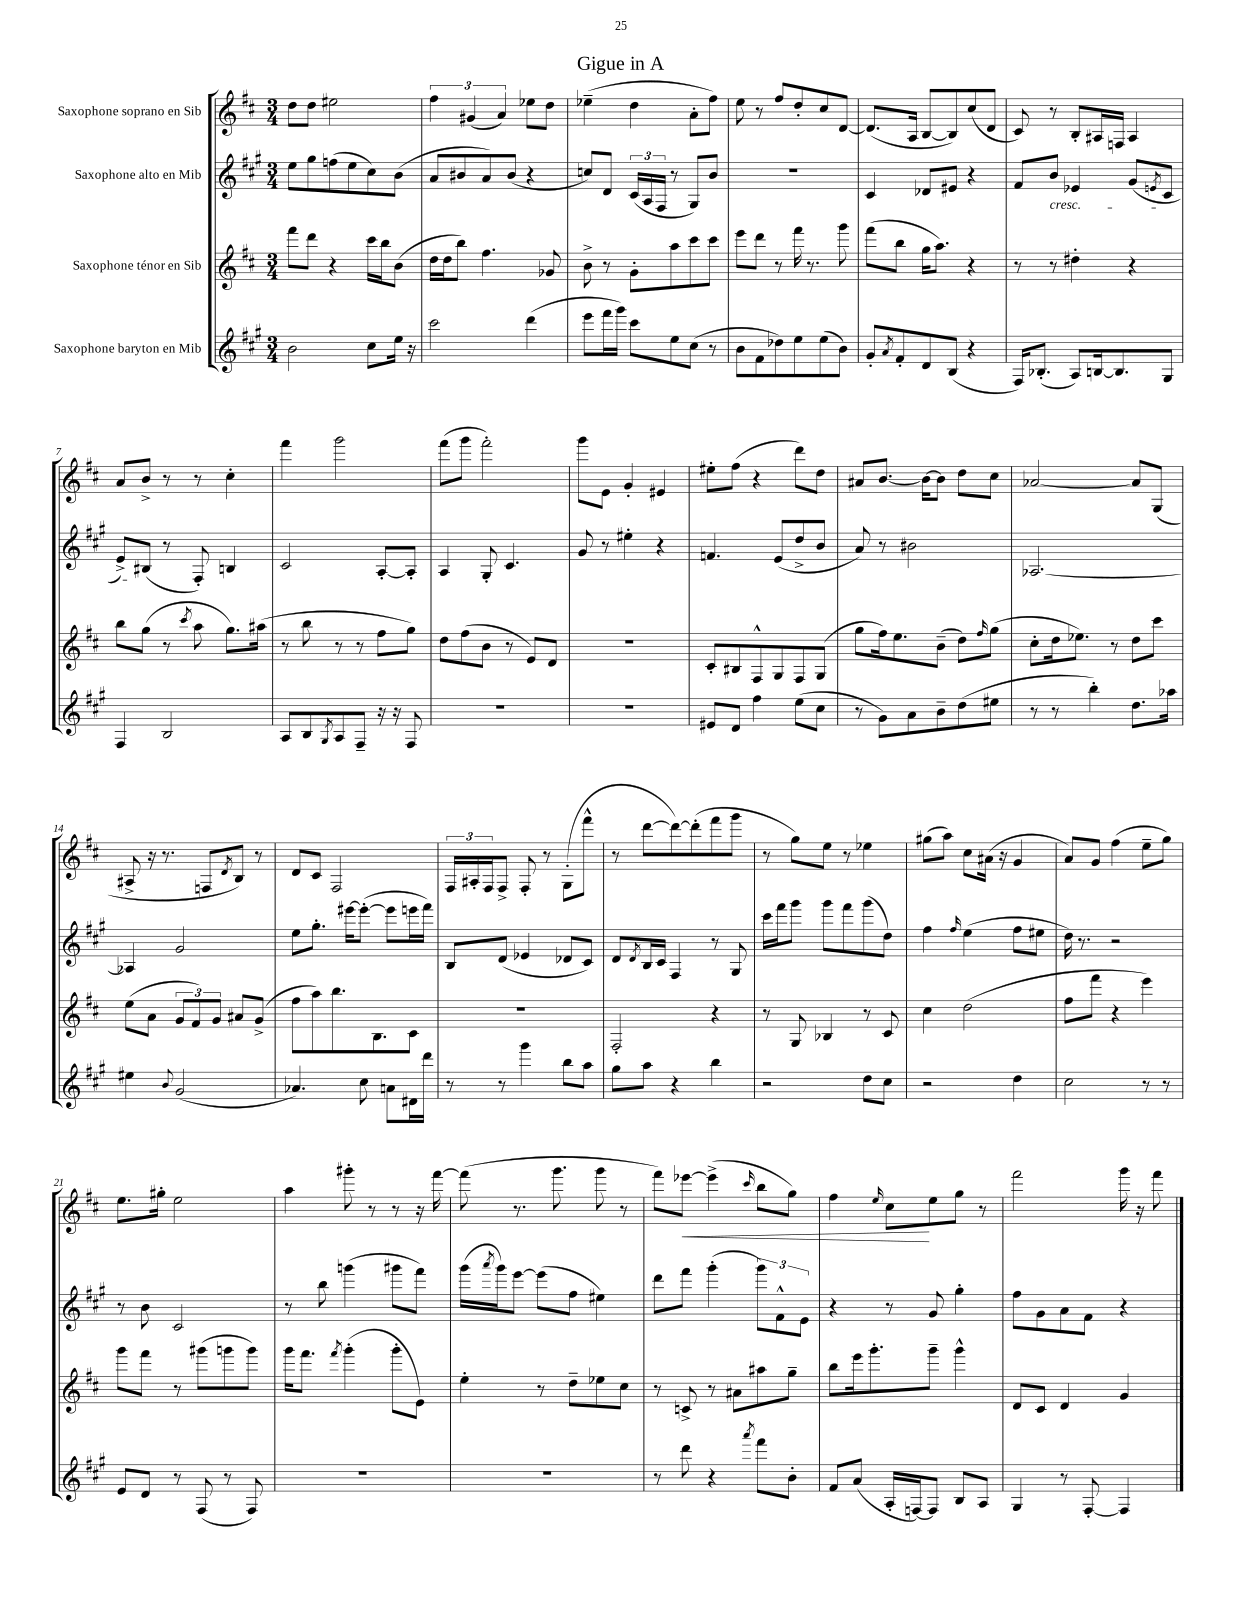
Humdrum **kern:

**kern	**kern	**kern	**kern
*staff4	*staff3	*staff2	*staff1
*clefG2	*clefG2	*clefG2	*clefG2
*k[f#c#g#]	*k[f#c#]	*k[f#c#g#]	*k[f#c#]
*M3/4	*M3/4	*M3/4	*M3/4
2b\	8fff#\L	8ee\L	8dd\L
.	8ddd\J	8gg#\	8dd\J
.	4r	(8ff\	2ee#\
.	.	8ee\	.
8cc#\L	16ccc#\LL	8cc#\)	.
.	16bb\J	.	.
16ee\Jk	(8b\J	(8b\J	.
16r	.	.	.
=	=	=	=
2ccc#\	16dd\LL	8a/L	6ff#\
.	16dd\J	.	.
.	8bb\J)	8b#/	.
.	.	.	(6g#/
.	4.ff#\	8a/)	.
.	.	.	6a/)
.	.	(8b#/J	.
(4ddd\	.	4r	8ee-\L
.	8g-/	.	8dd\J
=	=	=	=
8eee\L	8b^\	8cc/L)	(4ee-~\
16fff#\L	8r	8d/J	.
16ggg#\JJ)	.	.	.
8ccc#\L	8g'\L	(24c#/LL	4dd\
.	.	24A/	.
.	.	24F#/JJ	.
8ee\	8aa\	8r	.
(8cc#\J	8ccc#\	8G#/L)	8a'\L
8r	8ccc#\J	8b/J	8ff#\J)
=	=	=	=
8b\L	8eee\L	2.r	8ee\
8f#\	8ddd\J	.	8r
8dd-\)	8r	.	8ff#/L
8ee\	16fff#\	.	8dd'/
.	8.r	.	.
(8ee\	.	.	8cc#/
8b\J)	8ggg\	.	[8d/J
=	=	=	=
8g#'/L	(8fff#\L	4c#/	(8.d/]L
8qa/	.	.	.
8f#'/	8bb\J	.	.
.	.	.	16A/Jk
8d/	16gg\LK	8d-/L	[8B/L
.	8.aa\J)	.	.
(8B/J	.	8e#/J	8B/])
4r	4r	4r	(8cc#/
.	.	.	8d/J
=	=	=	=
16F#/LK)	8r	8f#/L	8c#/)
(8.B-'/J	.	.	.
.	8r	8b/J	8r
8A/L)	4dd#'\	4e-/	8B'/L
[16B/k	.	.	16A#/L
8.B/]	.	.	16F/JJ
.	4r	(8g#/L	4A#/
.	.	8qe/	.
8G#/J	.	8c#/J	.
=	=	=	=
4F#/	8bb\L	8e^/L)	8a/L
.	(8gg\J	(8B#/J	8b^/J
2B/	8r	8r	8r
.	8qccc#/	.	.
.	8aa\	8F#'/)	8r
.	8.gg\L)	4B/	4cc#'\
.	(16aa#\Jk	.	.
=	=	=	=
8A/L	8r	2c#/	4fff#\
8B/	8bb\	.	.
8qG#/	.	.	.
8A/	8r	.	2ggg\
8F#~/J	8r	.	.
16r	8ff#\L	[8A'/L	.
16r	.	.	.
8F#/	8gg\J)	8A'/]J	.
=	=	=	=
2.r	8dd\L	4A/	(8fff#\L
.	(8ff#\	.	8ggg\J
.	8b\J	8G#'/	2fff#'\)
.	8r	4.c#/	.
.	8e/L)	.	.
.	8d/J	.	.
=	=	=	=
2.r	2.r	8g#/	8ggg\L
.	.	8r	8e\J
.	.	4ee#'\	4g'/
.	.	4r	4e#/
=	=	=	=
8e#/L	8c#'/L	4.f/	8ee#'\L
8d/J	8B#/	.	(8ff#\J
4ff#\	8F#^^/	.	4r
.	8G/	(8e/L	.
(8ee\L	8F#/	8dd^/	8ddd\L)
8cc#\J	(8G/J	8b/J	8dd\J
=	=	=	=
8r	8gg\L	8a/)	8a#/L
8g#\L)	16ff#\k)	8r	[8.b/J
.	8.ee\	.	.
8a\	.	2b#\	.
.	.	.	16b\_LK
8b~\	(8b~\J	.	8b\]J
(8dd\	8dd\L)	.	8dd\L
.	16qqff#/	.	.
8ee#\J	(8gg\J	.	8cc#\J
=	=	=	=
8r	8cc#'\L	[2.A-/	[2a-/
8r	16dd\k	.	.
.	8.ee-\J)	.	.
4bb'\)	.	.	.
.	8r	.	.
8.dd\L	8dd\L	.	8a-/]L
.	8ccc#\J	.	(8G/J
16aa-\Jk	.	.	.
=	=	=	=
4ee#\	(8ee\L	4A-/]	8A#^/
.	8a\J	.	16r
.	.	.	8.r
8qqb/	.	.	.
(2g#/	12g/L	2g#/	.
.	12f#/)	.	.
.	.	.	8F/L
.	12g/J	.	.
.	.	.	8qd/
.	8a#/L	.	8B/J)
.	(8g^/J	.	8r
=	=	=	=
4.a-/)	8ff#\L	8ee\L	8d/L
.	8aa\)	8.gg#'\J	8c#/J
.	8.bb\	.	2F#/
.	.	[16eee#\LK	.
8cc#\	.	(8eee#'\_J	.
.	8.B\	.	.
8a\L	.	8eee#\]L	.
16d#\L	8c#\J	16eee\L	.
16ddd\JJ	.	16fff#\JJ)	.
=	=	=	=
8r	2.r	8B/L	24F#/LL
.	.	.	24A#'/
.	.	.	24F#/J
8r	.	(8d/J	8F#^/J
4ggg#\	.	4e-/	8F#'/
.	.	.	8r
8bb\L	.	8d-/L	(8G'\L
8aa\J	.	8c#/J)	8fff#^^\J
=	=	=	=
8gg#\L	2F#'/	8d/L	8r
.	.	8qd/	.
8aa\J	.	16B/L	[8ddd\L
.	.	16c#/JJ	.
4r	.	4F#/	8ddd\_)
.	.	.	(8ddd'\]
4bb\	4r	8r	8fff#\
.	.	8G#/	8ggg\J
=	=	=	=
2r	8r	16ccc#\LL	8r
.	.	16fff#\J	.
.	8G/	8ggg#\J	8gg\L)
.	4B-/	8ggg#\L	8ee\J
.	.	8fff#\	8r
8dd\L	8r	(8ggg#\	4ee-\
8cc#\J	8c#/	8dd\J)	.
=	=	=	=
2r	4cc#\	4ff#\	(8gg#\L
.	.	.	8aa\J)
.	.	16qqff#/	.
.	(2dd\	(4ee\	8cc#\L
.	.	.	(16a#\Jk
.	.	.	16r
4dd\	.	8ff#\L	4g/
.	.	8ee#\J	.
=	=	=	=
2cc#\	8ff#\L	16dd\)	8a/L)
.	.	8.r	.
.	8fff#\J	.	8g/J
.	4r	2r	(4ff#\
8r	4eee\)	.	8ee~\L
8r	.	.	8gg\J)
=	=	=	=
8e/L	8ggg\L	8r	8.ee\L
8d/J	8fff#\J	8b\	.
.	.	.	16gg#'\Jk
8r	8r	2c#/	2ee\
(8F#/	(8ggg#\L	.	.
8r	8ggg\	.	.
8F#/)	8ggg\J)	.	.
=	=	=	=
2.r	16ggg\LK	8r	4aa\
.	8.fff#\J	.	.
.	.	8bb\	.
.	8qfff#/	.	.
.	(4ggg'\	(4ggg\	8ggg#'\
.	.	.	8r
.	8ggg'\L	8ggg#\L	8r
.	8e\J)	8fff#\J)	16r
.	.	.	[16fff#\
=	=	=	=
2.r	4ee'\	(16ggg#\LL	(8fff#\]
.	.	8qaaa/	.
.	.	16ggg#\J)	.
.	.	[8eee\J	8.r
.	8r	(8eee\]L	.
.	.	.	8.ggg\
.	8dd~\L	8ff#\J	.
.	8ee-\	4ee#\)	8ggg\
.	8cc#\J	.	8r
=	=	=	=
8r	8r	8ddd\L	8fff#\L)
8ddd\	8c^/	8fff#\J	[8eee-\J
4r	8r	(4ggg#'\	(4eee-^\]
.	8a#\L	.	.
8qaaa/	.	.	16qqccc#/
8fff#\L	8aa#\	12ggg#\L)	8bb\L
.	.	12f#^^\	.
8b'\J	8gg~\J	.	8gg\J)
.	.	12e\J	.
=	=	=	=
8f#/L	8bb\L	4r	4ff#\
(8a/J	16eee\k	.	.
.	8.ggg'\	.	.
.	.	.	16qqee/
16A'/LL	.	8r	8cc#\L
[16F/J)	.	.	.
8F/]J	8ggg~\J	8g#/	8ee\
8B/L	4ggg^^\	4gg#'\	8gg\J
8A/J	.	.	8r
=	=	=	=
4G#/	8d/L	8ff#\L	2fff#\
.	8c#/J	8g#\	.
8r	4d/	8a\	.
[8F#'/	.	8f#\J	.
4F#/]	4g/	4r	16ggg\
.	.	.	16r
.	.	.	8fff#\
==	==	==	==
*-	*-	*-	*-
